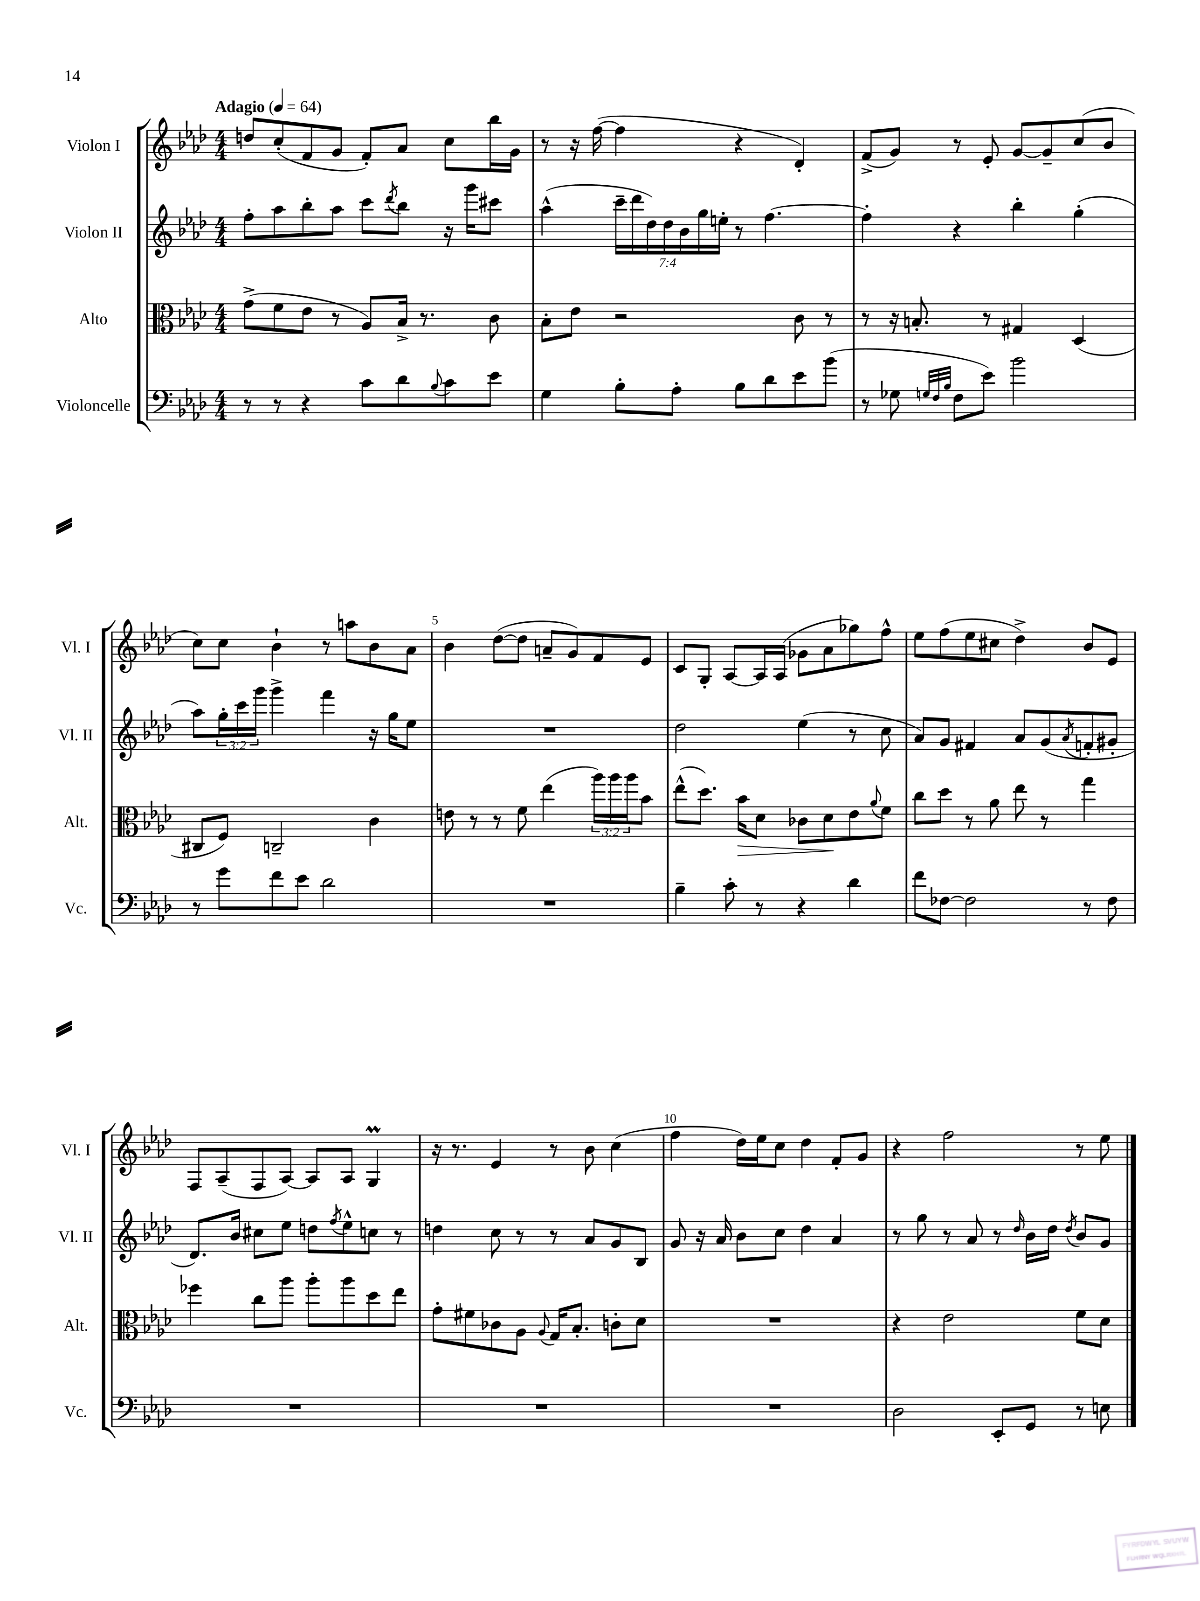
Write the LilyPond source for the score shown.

<<
\new StaffGroup <<
\new Staff = "s0" \with { instrumentName = "Violon I" shortInstrumentName = "Vl. I" } {
    \clef treble \key aes \major \numericTimeSignature \time 4/4 \tempo "Adagio" 4 = 64
    d''8 c''8-.( f'8 g'8 f'8-.) aes'8 c''8 bes''16 g'16 |
    r8 r16 f''16~( f''4 r4 des'4-.) |
    f'8->( g'8) r8 ees'8-. g'8~ g'8-- c''8( bes'8 |
    c''8) c''8 bes'4-! r8 a''8 bes'8 aes'8 |
    bes'4 des''8~( des''8 a'8-- g'8) f'8 ees'8 |
    c'8 g8-. aes8~ aes16 aes16( ges'8 aes'8 ges''8) f''8-^ |
    ees''8 f''8( ees''8 cis''8 des''4->) bes'8 ees'8 |
    f8 aes8--( f8 aes8~) aes8 aes8 g4\prall |
    r16 r8. ees'4 r8 bes'8 c''4( |
    f''4 des''16) ees''16 c''8 des''4 f'8-. g'8 |
    r4 f''2 r8 ees''8 \bar "|." |
}
\new Staff = "s1" \with { instrumentName = "Violon II" shortInstrumentName = "Vl. II" } {
    \clef treble \key aes \major \numericTimeSignature \time 4/4 \override Staff.TupletNumber.text = #tuplet-number::calc-fraction-text
    f''8-. aes''8 bes''8-. aes''8 c'''8 \acciaccatura { des'''8 } bes''8 r16 g'''16 cis'''8 |
    aes''4-^( \tuplet 7/4 { c'''16-- des'''16 des''16) des''16 bes'16 g''16 e''16-. } r8 f''4.~ |
    f''4-. r4 bes''4-. g''4-.( |
    aes''8) \tuplet 3/2 { g''16-. c'''16 g'''16 } g'''4-> f'''4 r16 g''16 ees''8 |
    R1 |
    des''2 ees''4( r8 c''8 |
    aes'8) g'8 fis'4 aes'8 g'8( \acciaccatura { aes'8 } f'8-. gis'8-. |
    des'8.) bes'16 cis''8 ees''8 d''8 \acciaccatura { f''8 } ees''8-^ c''8 r8 |
    d''4 c''8 r8 r8 aes'8 g'8 bes8 |
    g'8 r16 aes'16 bes'8 c''8 des''4 aes'4 |
    r8 g''8 r8 aes'8 r8 \grace { des''16 } bes'16 des''16 \acciaccatura { des''8 } bes'8 g'8 \bar "|." |
}
\new Staff = "s2" \with { instrumentName = "Alto" shortInstrumentName = "Alt." } {
    \clef alto \key aes \major \numericTimeSignature \time 4/4 \override Staff.TupletNumber.text = #tuplet-number::calc-fraction-text
    g'8->( f'8 ees'8 r8 aes8) bes16-> r8. c'8 |
    bes8-. ees'8 r2 c'8 r8 |
    r8 r16 b8.-. r8 gis4 des4( |
    cis8 f8) c2-- c'4 |
    e'8 r8 r8 f'8 ees''4( \tuplet 3/2 { aes''16) aes''16 aes''16 } bes'8 |
    ees''8-^( des''8.) bes'16\> des'8 ces'8 des'8\! ees'8 \appoggiatura { aes'8 } f'8 |
    c''8 des''8 r8 aes'8 ees''8 r8 g''4 |
    fes''4 c''8 aes''8 aes''8-. aes''8 des''8 ees''8 |
    g'8-. fis'8 ces'8 aes8 \appoggiatura { aes8 } g16 bes8.-. c'8-. des'8 |
    R1 |
    r4 ees'2 f'8 des'8 \bar "|." |
}
\new Staff = "s3" \with { instrumentName = "Violoncelle" shortInstrumentName = "Vc." } {
    \clef bass \key aes \major \numericTimeSignature \time 4/4
    r8 r8 r4 c'8 des'8 \appoggiatura { bes8 } c'8 ees'8 |
    g4 bes8-. aes8-. bes8 des'8 ees'8 bes'8( |
    r8 ges8 \grace { g32 f32 bes32 } f8 ees'8) bes'2 |
    r8 g'8 f'8 ees'8 des'2 |
    R1 |
    bes4-- c'8-. r8 r4 des'4 |
    f'8 fes8~ fes2 r8 fes8 |
    R1 |
    R1 |
    R1 |
    des2 ees,8-. g,8 r8 e8 \bar "|." |
}
>>
>>
\layout { \context { \Score \override BarNumber.break-visibility = ##(#f #t #t) barNumberVisibility = #(every-nth-bar-number-visible 5) } }
